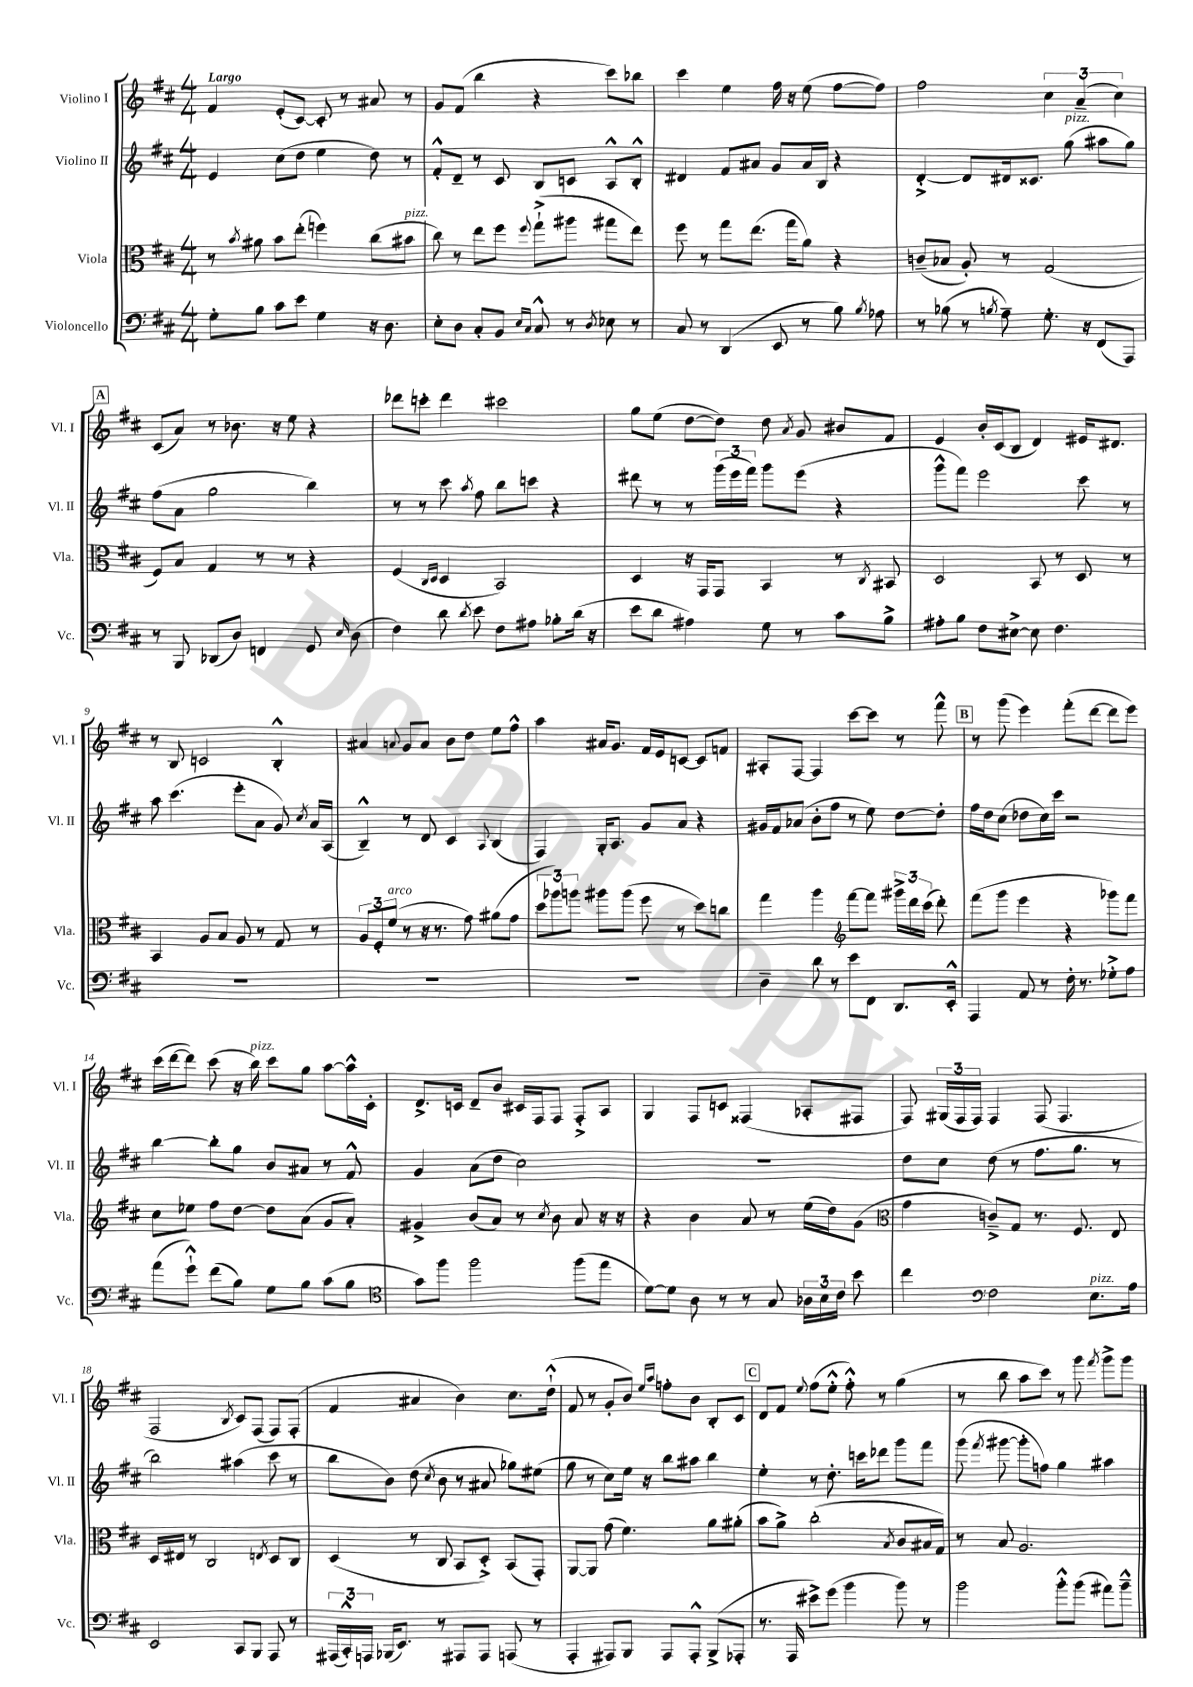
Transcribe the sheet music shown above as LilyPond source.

<<
\new StaffGroup <<
\new Staff = "s0" \with { instrumentName = "Violino I" shortInstrumentName = "Vl. I" } {
    \clef treble \key d \major \numericTimeSignature \time 4/4 \tempo "Largo"
    \autoBeamOff fis'4 e'8[-.( cis'8]~) cis'8-. r8 ais'8 r8 |
    g'8[ fis'8]( b''4 r4 cis'''8[) bes''8] |
    cis'''4 e''4 fis''16 r16 e''8( fis''8[~ fis''8]) |
    fis''2 \tuplet 3/2 { cis''4 a'4--( cis''4) } |
    \mark \markup { \box "A" } cis'8[( a'8]) r8 bes'8. r16 e''8 r4 |
    des'''8[ c'''8]-. des'''4 cis'''2 |
    g''8[ e''8]( d''8[~ d''8]) d''8 \acciaccatura { a'8 } g'8 bis'8[ fis'8] |
    e'4 b'16[-. cis'16( b8] d'4) eis'16[ dis'8.] |
    r8 b8 c'2 b4-.-^ |
    ais'4 \appoggiatura { a'8 } g'8[ a'8] b'8[ d''8] e''8[ fis''8]-^ |
    a''4 ais'16[ g'8.] fis'16[ e'16 c'8]~ c'8[ f'8] |
    ais8[-. fis8]~ fis4 cis'''8[~ cis'''8] r8 fis'''8-^ |
    \mark \markup { \box "B" } r8 g'''8( e'''4) fis'''8[-.( d'''8]~ d'''8[ e'''8]) |
    cis'''16[( d'''16~ d'''8]) cis'''8( r16 b''16^\markup { \italic "pizz." }) cis'''8[ g''8] a''8[~ a''16-^ cis'16]-. |
    d'8.[-> c'16] d'8[-- b'8] cis'16[ fis16 fis8] fis8[-.-> a8] |
    g4 fis8[ c'8] fisis4( aes8[-. fis8] |
    fis8) \tuplet 3/2 { gis16[( fis16 fis16]) } fis4 fis8( fis4. |
    fis2 \acciaccatura { b8 } cis'8[) fis8]( fis8[) fis8]-.( |
    fis'4 ais'4 b'4) cis''8.[ d''16]-!-^( |
    fis'8 r8 g'8[-. b'8]) \grace { e''16[ a''16] } f''8[-. b'8] b8[-. cis'8] |
    \mark \markup { \box "C" } d'8[ fis'8] \appoggiatura { e''8 } fis''8[( e''8]-.-^ fis''8-.-^) r8 g''4( |
    r8 b''8 a''8[ cis'''8]) r8 g'''8 \acciaccatura { fis'''8 } g'''8[-> g'''8] \bar "|." |
}
\new Staff = "s1" \with { instrumentName = "Violino II" shortInstrumentName = "Vl. II" } {
    \clef treble \key d \major \numericTimeSignature \time 4/4
    \autoBeamOff e'4 cis''8[( d''8] e''4 d''8) r8 |
    fis'8[-.-^ d'8]-- r8 cis'8 b8[ c'8] a8[-^ b8]-.-^ |
    dis'4 fis'8[ ais'8] g'8[ ais'16 b16] r4 |
    d'4~-.-> d'8[ dis'16 cisis'8.] g''8^\markup { \italic "pizz." }( ais''8[ g''8]) |
    \mark \markup { \box "A" } fis''8[( a'8] g''2 b''4) |
    r8 r8 cis'''8 \acciaccatura { a''8 } fis''8 b''8[ c'''8] r4 |
    dis'''8 r8 r8 \tuplet 3/2 { g'''16[( e'''16 fis'''16]) } g'''8[ e'''8]( r4 |
    g'''8[-^ fis'''8]) e'''2 cis'''8 r8 |
    a''8 cis'''4.( e'''8[-. a'8] g'8) \acciaccatura { cis''8 } a'16[ a16]( |
    b4---^) r8 d'8 cis'4 \appoggiatura { a8 } b4( |
    fis4) g16[-. a8.] g'8[ a'8] r4 |
    gis'16[ fis'16 aes'8]( b'8[-. fis''8] r8 e''8) d''8[~ d''8]-. |
    \mark \markup { \box "B" } fis''16[ d''16 cis''8]( des''8[ cis''16) cis'''16] r2 |
    b''4~ b''8[-. g''8] b'8[ ais'8] r8 fis'8-^ |
    g'4 a'8[( d''8] cis''2) |
    R1 |
    d''8[ cis''8] d''8( r8 fis''8.[ g''8.] r8 |
    b''2) ais''4( cis'''8 r8 |
    b''8[ b'8]) d''8( \acciaccatura { cis''8 } b'8 r8 ais'8 ges''8[) eis''8]( |
    g''8 r8 cis''8[) e''16] r16 b''8[ ais''8] b''4 |
    \mark \markup { \box "C" } e''4-. r8 d''8.-. c'''16[ des'''8] g'''8[ fis'''8] |
    g'''8( \acciaccatura { fis'''8 } gis'''8~ gis'''8[-. f''8]) g''4 ais''4 \bar "|." |
}
\new Staff = "s2" \with { instrumentName = "Viola" shortInstrumentName = "Vla." } {
    \clef alto \key d \major \numericTimeSignature \time 4/4
    \autoBeamOff r8 \acciaccatura { b'8 } ais'8 b'8[ e''8]-.( f''4) cis''8[( bis'8]^\markup { \italic "pizz." } |
    cis''8) r8 e''8[ fis''8] \appoggiatura { fis''8 } g''8[-!->( ais''8] gis''8[ e''8]) |
    fis''8 r8 g''8[ e''8.]( g''16[ a'8]) r4 |
    c'8[--( bes8] a8-.) r8 g2( |
    \mark \markup { \box "A" } fis8[) b8] g4 r8 r8 r4 |
    fis4( \grace { cis16[ d16] } d4 b,2) |
    d4 r16 g,16[ g,8] b,4 r8 \acciaccatura { cis8 } bis,8 |
    d2 b,8 r8 d8 r8 |
    b,4 a8[ b8] a8 r8 g8 r8 |
    \tuplet 3/2 { a8[ fis8-. fis'8]^\markup { \italic "arco" }( } r8 r16 r8. g'8) ais'8[( g'8] |
    \tuplet 3/2 { d''8[ aes''8) a''8] } ais''8[ ais''8]( fis''8 r8 d''8[) c''8] |
    g''4 a''4 \clef treble fis'''8[~ fis'''8] \tuplet 3/2 { gis'''16[-> d'''16 cis'''16]( } d'''8-.) |
    \mark \markup { \box "B" } fis'''8[( g'''8] e'''4 r4 ges'''8[) fis'''8] |
    cis''8[ ees''8] fis''8[ d''8]~ d''8[ a'8]( g'8[ a'8]-.) |
    gis'4-> b'8[( a'8]) r8 \acciaccatura { cis''8 } b'8 a'8 r16 r16 |
    r4 b'4 a'8 r8 e''16[( d''16) g'8]( |
    \clef alto g'4 c'8[--->) g8] r8. fis8. e8 |
    d16[ eis16] r8 cis2 \acciaccatura { e8 } d8[ cis8] |
    d4( r8 cis8 b,8[ d8]-.->) b,8[( g,8]-.) |
    a,8[~ a,8] g'8( fis'4.) a'8[ ais'8]-.( |
    \mark \markup { \box "C" } b'8[ a'8]->) cis''2-.( \acciaccatura { b8 } cis'8[ bis16 g16]) |
    r8 b8 a2. \bar "|." |
}
\new Staff = "s3" \with { instrumentName = "Violoncello" shortInstrumentName = "Vc." } {
    \clef bass \key d \major \numericTimeSignature \time 4/4
    \autoBeamOff g8[-. b8] cis'8[ e'8] g4 r16 d8. |
    e8[-. d8] cis8[-. b,8] \grace { e16[ cis16] } cis8-^ r8 \acciaccatura { d8 } ees8 r8 |
    cis8 r8 d,4( e,8 r8 b8) \acciaccatura { b8 } aes8 |
    r8 bes8( r8 \acciaccatura { b8 } a8--) g8.-. r16 fis,8[( a,,8]) |
    \mark \markup { \box "A" } r8 b,,8 des,8[( d8]) f,4 g,8 \grace { e16 } d8( |
    fis4) d'8 \acciaccatura { d'8 } e'8 fis8[ ais8] bes8[-. d'16]( r16 |
    e'8[ d'8] ais4) g8 r8 cis'8[ b8]-> |
    ais8[-. b8] fis8[ eis8]~-> eis8 fis4. |
    R1 |
    R1 |
    R1 |
    d4-- d'8 r8 e'8[ fis,8] d,8.[ e,16]-.-^ |
    \mark \markup { \box "B" } a,,4 a,8 r8 fis16-. r8. ges8[-.-> a8] |
    a'8[( g'8]-!-^) fis'8[( b8]) g8[ b8] cis'8[( b8] |
    \clef tenor g'8[) fis''8] fis''2 fis''8[( e''8] |
    d'8[~) d'8] a8 r8 r8 g8 \tuplet 3/2 { aes16[ b16 cis'16] } b'8 |
    cis''4 \clef bass fis2 e8.[^\markup { \italic "pizz." } a16] |
    e,2 cis,8[ b,,8] a,,8 r8 |
    \tuplet 3/2 { ais,,16[( cis,16-.-^) a,,16] } bes,,16[( e,8.]) r8 ais,,8[ ais,,8] a,,8( r8 |
    a,,4-. ais,,8[) b,,8] ais,,8[ ais,,8]-.-^ b,,8[->( aes,,8]-. |
    \mark \markup { \box "C" } r8. a,,16 eis'8[->) g'8]( b'4 b'8) r8 |
    b'2 b'8[-.-^ b'8]( ais'8[) b'8]---^ \bar "|." |
}
>>
>>
